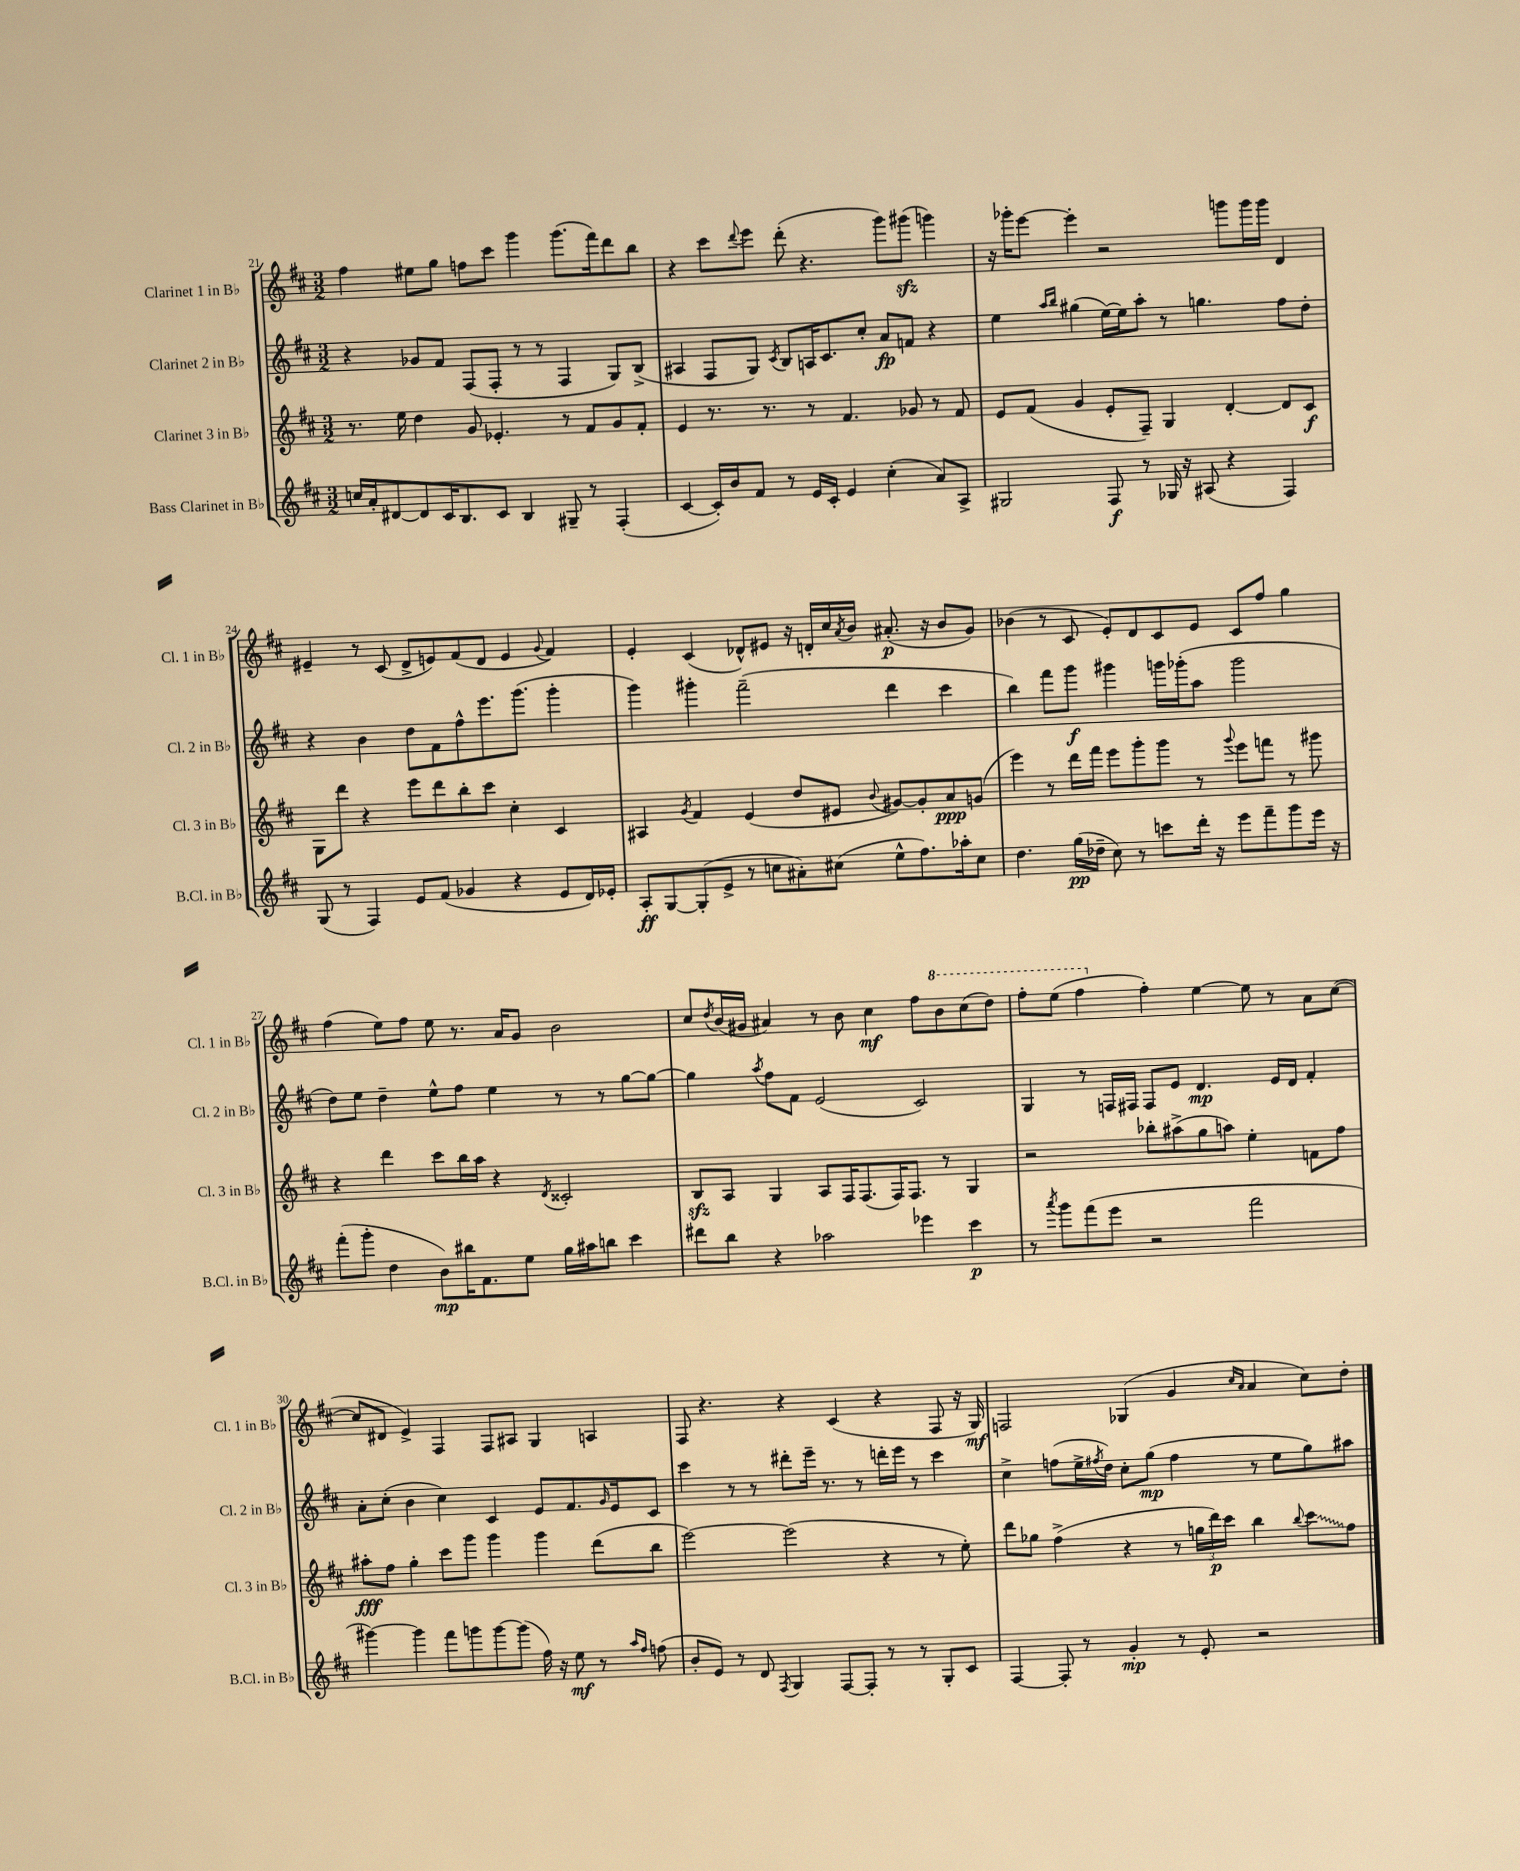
<<
\new StaffGroup <<
\new Staff = "s0" \with { instrumentName = "Clarinet 1 in Bb" shortInstrumentName = "Cl. 1 in Bb" } {
    \clef treble \key d \major \numericTimeSignature \time 3/2
    fis''4 eis''8 g''8 f''8 cis'''8 g'''4 g'''8.( fis'''16) d'''8 b''8 |
    r4 cis'''8 \appoggiatura { d'''8 } e'''8 d'''8-.( r4. g'''8) gis'''8\sfz( g'''4) |
    r16 ges'''16-. e'''8~ e'''4-. r2 g'''8 g'''16 g'''16 d'4 |
    eis'4-- r8 cis'8( d'8-> e'8) fis'8( d'8 e'4 \appoggiatura { g'8 } fis'4) |
    e'4-. cis'4( des'8-^) eis'8 r16 d'16-. cis''16 \acciaccatura { a'8 } b'16 ais'8.-.\p( r16 b'8 g'8) |
    bes'4( r8 cis'8 e'8-.) d'8 cis'8 e'8 cis'8 fis''8 g''4 |
    fis''4( e''8) fis''8 e''8 r8. a'16 g'8 b'2 |
    cis''8 \acciaccatura { d''8 } b'16( gis'16 ais'4) r8 b'8 cis''4\mf fis''8 \ottava #1 b''8 cis'''8( d'''8) |
    fis'''8-. e'''8( fis'''4 \ottava #0 fis''4-.) e''4~ e''8 r8 a'8 cis''8~( |
    cis''8 dis'8 e'4->) fis4 fis8 ais8 g4 a4 |
    fis8 r4. r4 cis'4( r4 fis8 r16 g16\mf) |
    f2 ges4( g'4 \grace { cis''16 a'16 } a'4 cis''8) d''8-. \bar "|." |
}
\new Staff = "s1" \with { instrumentName = "Clarinet 2 in Bb" shortInstrumentName = "Cl. 2 in Bb" } {
    \clef treble \key d \major \numericTimeSignature \time 3/2
    r4 ges'8 fis'8 fis8( fis8-. r8 r8 fis4 g8) b8->( |
    ais4 fis8 g8) \acciaccatura { cis'8 } b8 a16 cis'8. cis''8-. a'8\fp f'8 r4 |
    e''4 \grace { a''16 b''16 } gis''4( e''16~) e''16 a''8-. r8 g''4. fis''8 d''8-. |
    r4 b'4 d''8 fis'8 fis''8-^ e'''8. g'''8.( g'''4-. |
    g'''4) gis'''4-. fis'''2--( d'''4 cis'''4 |
    b''4) fis'''8 g'''8\f gis'''4 g'''16 ges'''16-.( a''8 ges'''2 |
    d''8) e''8 d''4-- e''8-^ fis''8 e''4 r8 r8 g''8~ g''8~ |
    g''4 \acciaccatura { a''8 } fis''8 fis'8 e'2( cis'2) |
    g4 r8 f16 fis16 fis8 e'8 d'4.\mp e'16 d'16 fis'4-. |
    a'8-. cis''8-.( b'4 cis''4) cis'4 e'8 fis'8. \grace { g'16 } e'16 cis'8 |
    cis'''4 r8 r8 dis'''8-. e'''16-- r8. r8 d'''16-. e'''16 r8 cis'''4 |
    cis''4-> f''8( e''16-> \acciaccatura { fis''8 } d''16) cis''8-. g''8\mp( fis''4 r8 e''8 g''8) ais''8 \bar "|." |
}
\new Staff = "s2" \with { instrumentName = "Clarinet 3 in Bb" shortInstrumentName = "Cl. 3 in Bb" } {
    \clef treble \key d \major \numericTimeSignature \time 3/2
    r8. e''16 d''4 g'8 ees'4.-. r8 fis'8 g'8 fis'8-. |
    e'4 r8. r8. r8 fis'4. ges'8 r8 fis'8 |
    e'8 fis'8( g'4 e'8-. fis8--) g4 d'4~-. d'8 cis'8\f |
    g8 d'''8 r4 e'''8 d'''8 b''8-. cis'''8 cis''4-. cis'4 |
    ais4 \acciaccatura { g'8 } fis'4 e'4( d''8 eis'8 \appoggiatura { b'8 } gis'8~) gis'8-. a'8\ppp g'8( |
    e'''4) r8 d'''16 fis'''16 e'''8 g'''8-. g'''8 r8 \appoggiatura { g'''8 } e'''8 f'''8 r8 gis'''8 |
    r4 d'''4 cis'''8 b''16 a''16 r4 \acciaccatura { d'8 } cisis'2-. |
    b8\sfz a8 g4 a8 fis16 fis8.( fis16) fis8. r8 g4 |
    r2 bes''8-. ais''8->( g''8 a''8) e''4-. f'8 fis''8 |
    ais''8-.\fff fis''8 g''4-. cis'''8 g'''8 g'''4 g'''4 d'''8( b''8 |
    e'''2~) e'''2( r4 r8 e''8-.) |
    d'''8 ges''8 fis''4->( r4 r8 \tuplet 3/2 { g''16 d'''16\p) cis'''16 } b''4 \appoggiatura { b''8 } \once \override Glissando.style = #'zigzag cis'''8\glissando fis''8 \bar "|." |
}
\new Staff = "s3" \with { instrumentName = "Bass Clarinet in Bb" shortInstrumentName = "B.Cl. in Bb" } {
    \clef treble \key d \major \numericTimeSignature \time 3/2
    c''16 a'16-. dis'8~ dis'8 cis'16 b8. cis'8 b4 gis8-- r8 fis4-.( |
    cis'4~ cis'16-.) b'16 fis'8 r8 e'16 cis'16-. e'4 cis''4-.( a'8) a8-> |
    gis2 fis8\f r8 ges16 r16 ais8( r4 fis4) |
    g8( r8 fis4) e'8 fis'8( ges'4 r4 e'8 d'16) ees'16-. |
    a8-.\ff g8~ g8-.( e'8-> r8 c''8 ais'8-.) cis''8( e''8-^ fis''8.) aes''16-. cis''8 |
    d''4. g''16\pp( des''16-- cis''8) r8 c'''8 d'''16-. r16 e'''8 fis'''8-- g'''8 e'''16 r16 |
    fis'''8-.( g'''8-. d''4 b'8\mp) bis''16 fis'8. e''8 g''16 ais''16 b''8 cis'''4 |
    dis'''8 b''8 r4 aes''2 ees'''4 cis'''4\p |
    r8 \acciaccatura { a'''8 } g'''8 fis'''8( e'''8 r2 fis'''2 |
    gis'''4~) gis'''4 fis'''8 g'''8 g'''8~ g'''8( fis''16) r16 e''8\mf r8 \grace { a''16 fis''16 } f''8( |
    b'8-. e'8) r8 d'8 \acciaccatura { fis8 } g4 fis8~ fis8-. r8 r8 g8-. cis'8 |
    fis4~ fis8-. r8 g'4-.\mp r8 e'8-. r2 \bar "|." |
}
>>
>>
\layout { \context { \Score currentBarNumber = #21 } }
